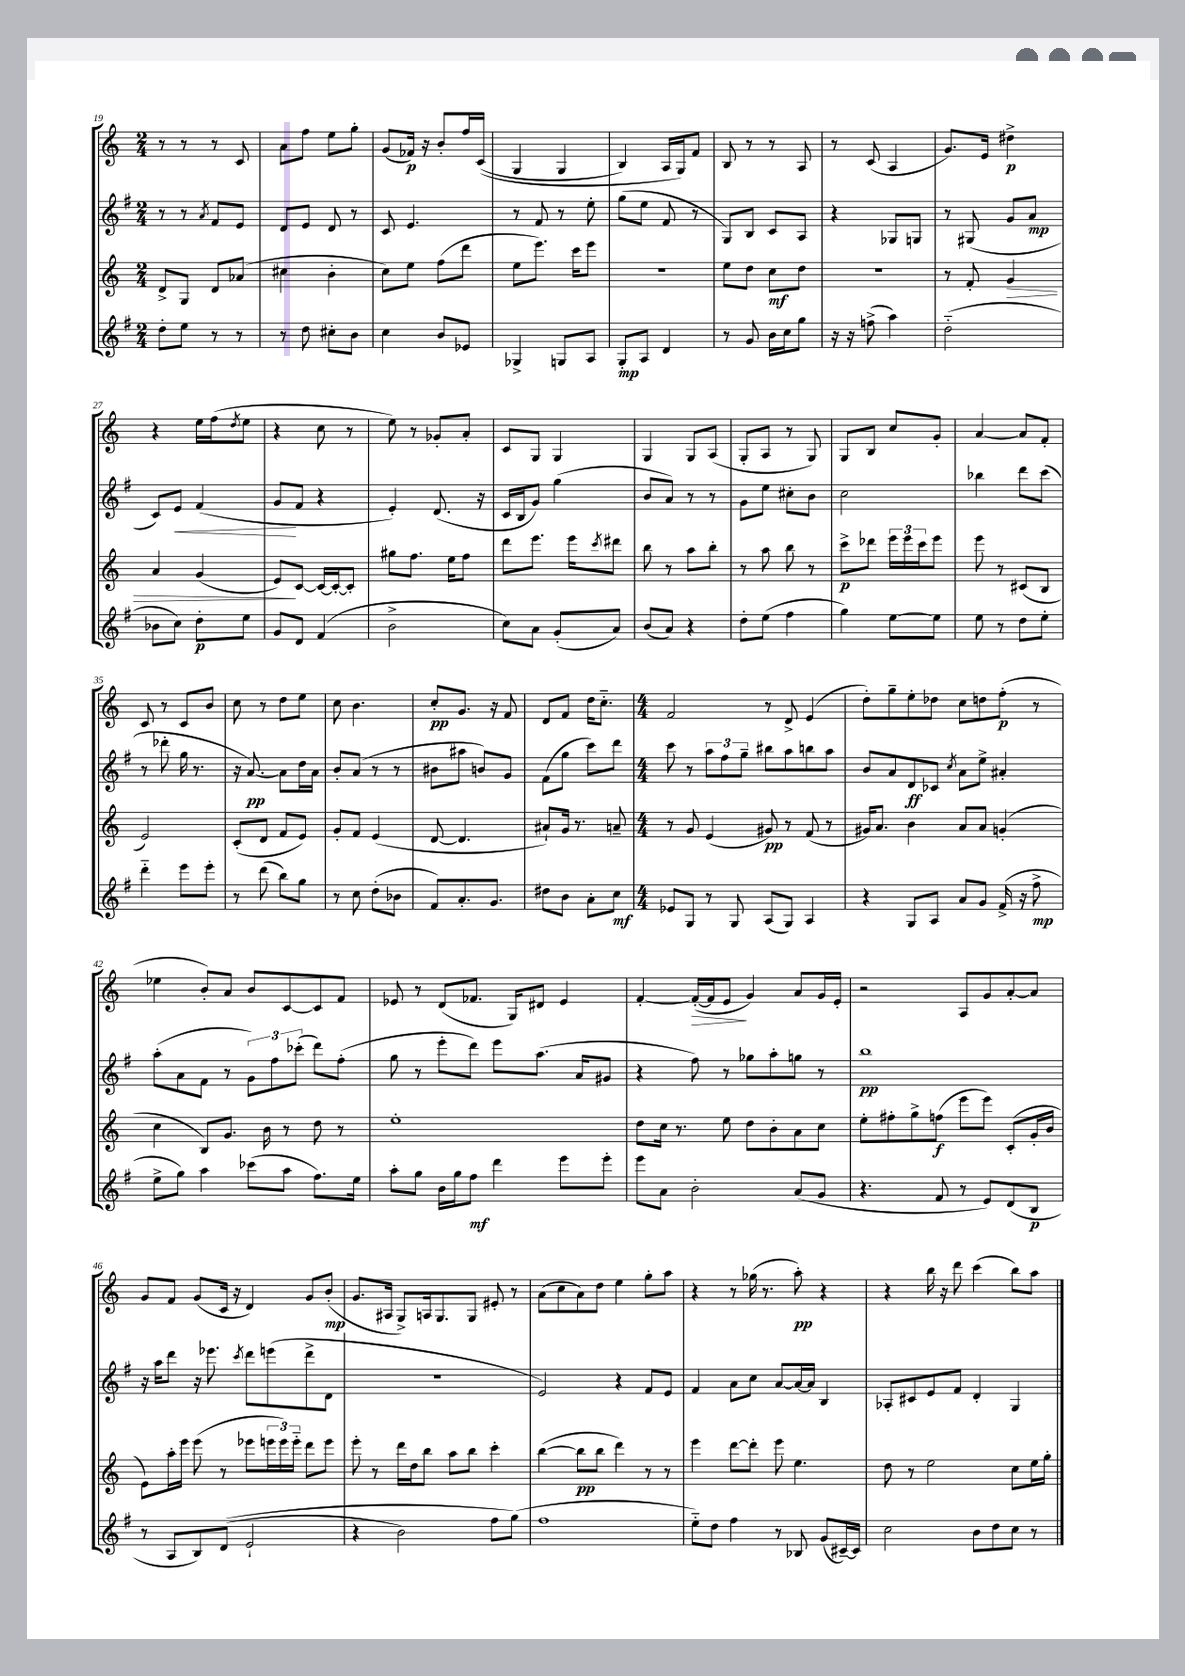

**kern	**kern	**kern	**kern
*staff4	*staff3	*staff2	*staff1
*clefG2	*clefG2	*clefG2	*clefG2
*k[f#]	*k[]	*k[f#]	*k[]
*M2/4	*M2/4	*M2/4	*M2/4
8dd'	8d^	8r	8r
8ee	8G	8r	8r
.	.	8qa	.
8r	8d	8f#	8r
8r	(8a-	8e	8c
=	=	=	=
8r	4cc#	8d	8a
8dd	.	8e	8ff
8cc#'	4b'	8d	8ee
8b	.	8r	8gg'
=	=	=	=
4cc	8cc)	8c	(8g
.	8ee	4.e	16f-)
.	.	.	16r
8b	(8ff	.	8b'
8e-	8ddd	.	16ff
.	.	.	&((16c
=	=	=	=
4G-^	8ee	8r	4G
.	8.eee)	8f#	.
8G	.	8r	4G
.	16ccc	.	.
8A	8eee	8ee'	.
=	=	=	=
8G'	2r	(8gg	4B)
8A	.	8ee	.
4d	.	8f#	16A
.	.	.	16G&)
.	.	8r	8f
=	=	=	=
8r	8ee	8G)	8B
8g	8dd	8B	8r
16b	8cc	8c	8r
16cc	.	.	.
8gg	8dd	8A	8A
=	=	=	=
16r	2r	4r	8r
16r	.	.	.
(8ff^	.	.	(8c
4aa)	.	8G-	4A
.	.	8G	.
=	=	=	=
(2dd'~	8r	8r	8.g)
.	8f'	(8G#	.
.	.	.	16e
.	4g	8g	4dd#^
.	.	8a	.
=	=	=	=
8b-	4a	8c)	4r
8cc)	.	8e	.
8dd'	(4g	(4f#	16ee
.	.	.	(16ff
.	.	.	8qdd
8ee	.	.	8ee
=	=	=	=
8g	8e)	8g	4r
8d	[8c	8f#	.
(4f#	16c_	4r	8cc
.	16c'_	.	.
.	8c']	.	8r
=	=	=	=
2b^	8gg#	4e')	8ee)
.	8.ff	.	8r
.	.	(8.d	8g-'
.	16ee	.	.
.	8ff	.	8a'
.	.	16r	.
=	=	=	=
8cc)	8ddd	16c	8c
.	.	16B	.
8a	8.eee	8g)	8G
(8g'	.	(4gg	4G
.	16eee	.	.
.	8qccc	.	.
8a)	8ddd#	.	.
=	=	=	=
(8b	8bb	8b	4G
8a)	8r	8a)	.
4r	8aa	8r	8G
.	8bb'	8r	(8A
=	=	=	=
8dd'	8r	8g	8G'
(8ee	8aa	8ee	8A
4ff#	8bb	8cc#'	8r
.	8r	8b	8G)
=	=	=	=
4gg)	8ccc^	2cc	8G
.	8ddd-	.	8B
[8ee	24eee	.	8cc
.	24eee	.	.
.	24ccc	.	.
8ee]	8eee	.	8g'
=	=	=	=
8ee	8eee	4bb-	[4a
8r	8r	.	.
8dd	(8c#	8ddd	8a]
8ee'	8B	(8ccc	8f'
=	=	=	=
4ddd'~	2e)	8r	8c
.	.	8ddd-'	8r
8eee	.	16gg	8c
.	.	8.r	.
8eee'	.	.	8b
=	=	=	=
8r	(8c'	16r	8cc
.	.	[8.a)	.
(8ddd	8d	.	8r
8bb)	8f	8a]	8dd
8gg	8e)	16dd	8ee
.	.	16a	.
=	=	=	=
8r	8g'	8b'	8cc
8cc	8f	(8a	4.b
(8dd'	(4e	8r	.
8b-	.	8r	.
=	=	=	=
8f#)	[8d	8b#	8cc'
8.a'	4.d]	8aa#	8.g
.	.	8b)	.
8.g	.	.	16r
.	.	8g	8f
=	=	=	=
8dd#	8a#`)	(8f#	8d
8b	16g	8gg	8f
.	8.r	.	.
8a'	.	8ccc)	16dd
.	.	.	8.cc'~
8cc	8a~	8ddd	.
=	=	=	=
*M4/4	*M4/4	*M4/4	*M4/4
8e-	8r	8ccc	2f
8G	8g	8r	.
8r	(4e	12aa	.
.	.	12ff#	.
8G	.	.	.
.	.	12gg~	.
(8A	8g#)	8bb#	8r
8G)	8r	8aa	8d^
4A	(8f	8bb	(4e
.	8r	8aa	.
=	=	=	=
4r	16g#)	8b	8dd')
.	8.a	.	.
.	.	8a	8gg~
8G	4b	8d	8ee'
8A	.	8c-	8dd-
.	.	8qcc	.
8a	8a	8a	8cc
8g	8a	8ee^	8dd
(16f#^	(4g'	4a#'	(8ff'
16r	.	.	.
8ff#^	.	.	8r
=	=	=	=
8ee^	4cc	(8aa'	4ee-
8gg)	.	8a	.
4aa	8B)	8f#	8b')
.	8.g	8r	8a
(8ccc-	.	12g)	8b
.	16b	.	.
.	.	12ff#	.
8aa	8r	.	[8c
.	.	(12ccc-'	.
8.ff#)	8dd	8ddd)	8c]
.	8r	(8ff#'	8f
16ee	.	.	.
=	=	=	=
8aa'	1ee'	8gg	8e-
8gg	.	8r	8r
16b	.	8eee'	(8d
16gg	.	.	.
8ff#	.	8ddd)	8.f-
4ddd	.	8eee	.
.	.	.	16G)
.	.	(8.aa	8d#
8eee	.	.	4e-
.	.	16a	.
8eee'	.	8g#	.
=	=	=	=
8eee	8dd	4r	[4f'
8a	16cc	.	.
.	8.r	.	.
2b'	.	8ff#)	(16f'_
.	.	.	16f]
.	8ee	8r	8e
.	8dd	8gg-	4g)
.	8b'	8aa'	.
(8a	8a	8gg	8a
8g	8cc	8r	16g
.	.	.	16e'
=	=	=	=
4.r	8ee'	1bb	2r
.	8ff#'	.	.
.	8gg^	.	.
8f#	(8ff	.	.
8r	8eee	.	8A
8e)	8eee)	.	8g
(8d	(8c'	.	[8a'
8B	16g'	.	8a]
.	16b	.	.
=	=	=	=
8r	8e)	16r	8g
.	.	16aa	.
8A	16aa'	8ddd	8f
.	16eee	.	.
8B)	(8eee	16r	(8g
.	.	8.eee-	.
&((8d	8r	.	16c
.	.	.	16r
.	.	8qccc	.
2e`	8eee-	8ddd	4d)
.	24eee	(8eee	.
.	24eee)	.	.
.	24eee'~	.	.
.	8ddd	8ddd^	8g
.	8eee	8d	(8b'
=	=	=	=
4r	8eee'	1r	8.g
.	8r	.	.
.	.	.	16A#
2b)	16ddd	.	8G^)
.	16dd	.	.
.	8bb	.	16A
.	.	.	8.G
.	8aa	.	.
.	8bb	.	8G
8ff#	4ccc'	.	8e#'
(8gg&)	.	.	8r
=	=	=	=
1ff#	([4bb	2e)	(8a
.	.	.	8cc
.	8bb]	.	8a)
.	8bb	.	8dd
.	4ddd)	4r	4ee
.	8r	8f#	8gg'
.	8r	8e	8aa
=	=	=	=
8ee'~)	4eee	4f#	4r
8dd	.	.	.
4ff#	[8ddd	8a	8r
.	8ddd']	8cc	(16gg-
.	.	.	8.r
8r	8eee	[8a	.
8B-	4.ee	16a_	8aa')
.	.	16a]	.
(8g	.	4B	4r
[16c#~)	.	.	.
16c#]	.	.	.
=	=	=	=
2cc	8dd	8A-'	4r
.	8r	8c#	.
.	2ee	8e	16bb
.	.	.	16r
.	.	8f#	8ddd
8b	.	4d'	(4ccc
8dd	.	.	.
8cc	8cc	4G	8bb)
8r	16ee	.	8aa
.	16gg'	.	.
==	==	==	==
*-	*-	*-	*-
